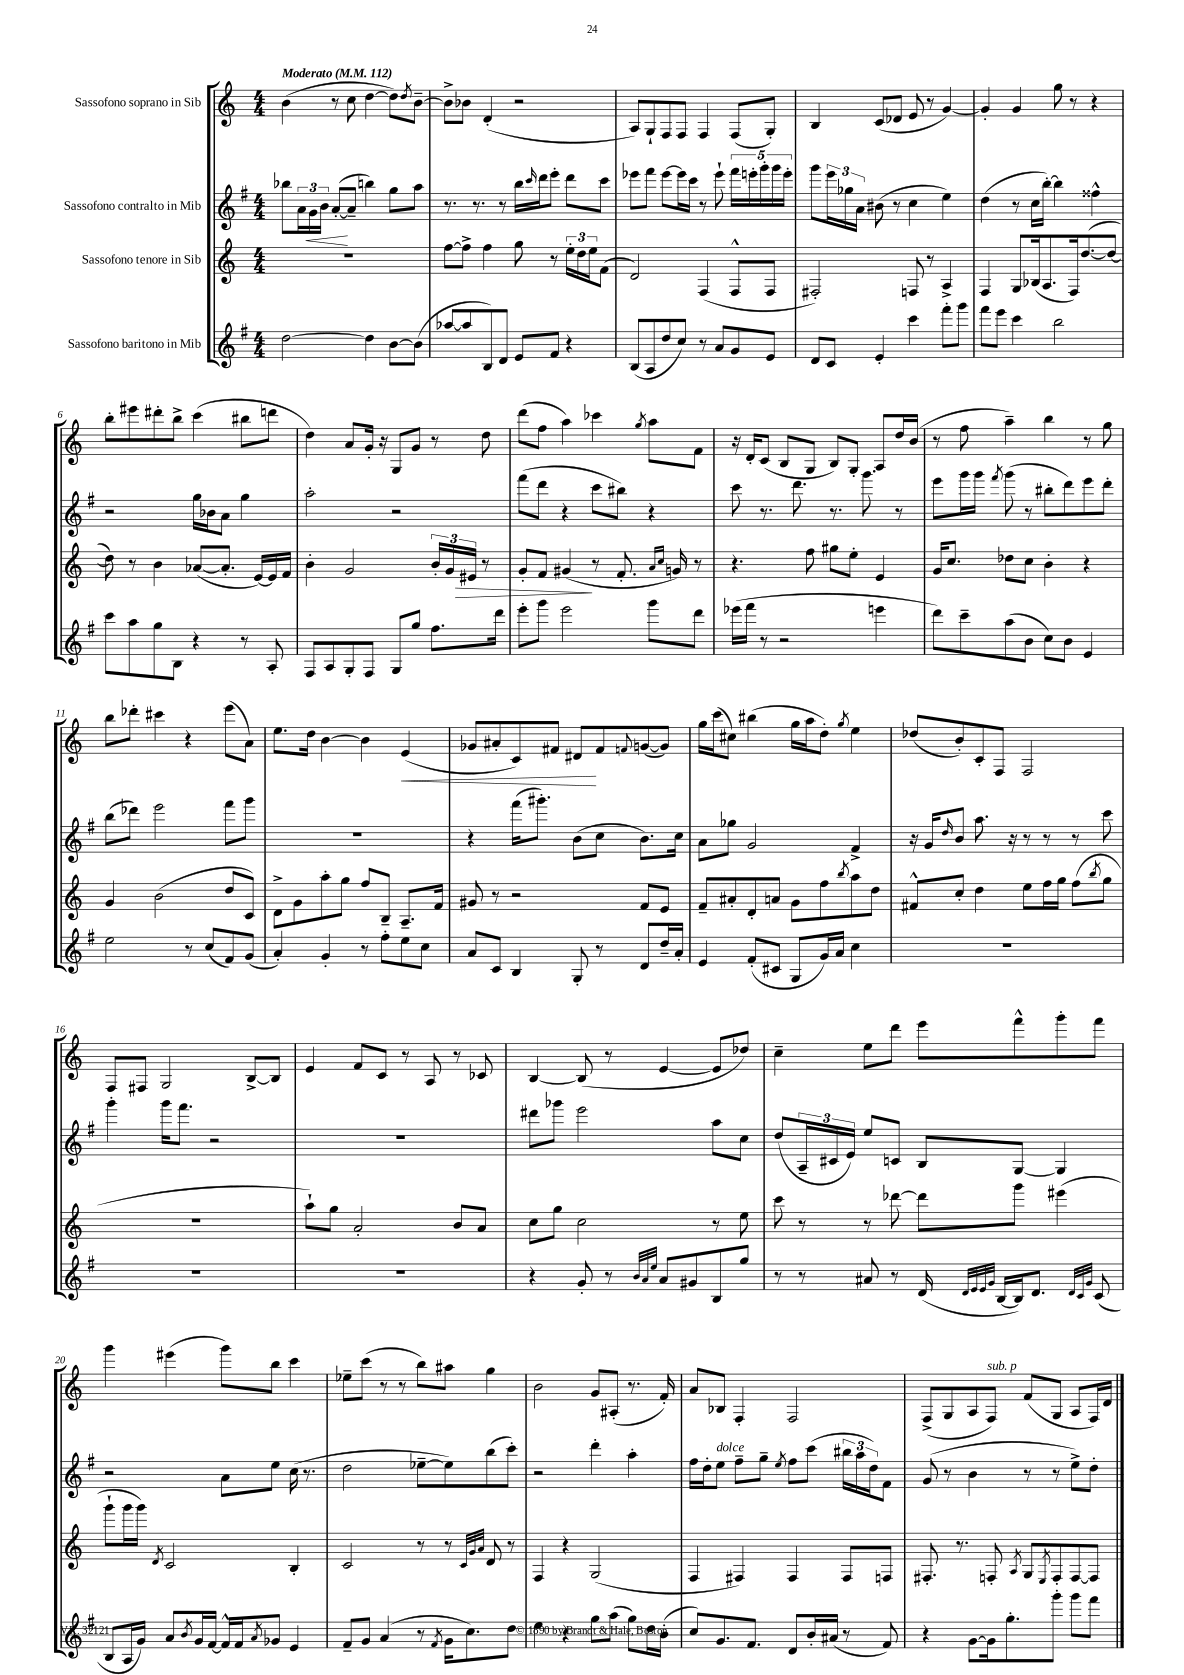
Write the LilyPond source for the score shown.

<<
\new StaffGroup <<
\new Staff = "s0" \with { instrumentName = "Sassofono soprano in Sib" } {
    \clef treble \key c \major \numericTimeSignature \time 4/4 \tempo "Moderato" 4 = 112
    b'4( r8 c''8 d''4~ d''8) \acciaccatura { d''8 } b'8~-- |
    b'8-> bes'8 d'4-.( r2 |
    a8) g8-! f8 f8 f4 f8( g8-.) |
    b4 c'8( des'8 e'8 r8 g'4~) |
    g'4-. g'4 g''8 r8 r4 |
    b''8-. eis'''8 dis'''8-. b''8-> c'''4( bis''8 d'''8 |
    d''4) a'8 g'16-. r16 g8 g'8 r8 d''8 |
    d'''8( f''8 a''4) ces'''4 \acciaccatura { g''8 } a''8 f'8 |
    r16 d'16-. c'8( b8 g8 b8) g8-. a8 d''16 b'16( |
    r8 f''8 a''4--) b''4 r8 g''8 |
    b''8 des'''8-. cis'''4 r4 e'''8( a'8) |
    e''8. d''16 b'4~ b'4 e'4\<( |
    ges'8 ais'8-. c'8) fis'8 dis'8\! fis'8 \appoggiatura { f'8 } g'8~( g'8) |
    g''16 c'''16( cis''8) bis''4( g''16 a''16 d''8-.) \acciaccatura { g''8 } e''4 |
    des''8( b'8-.) c'8-. f8 f2 |
    f8 fis8 g2 b8~-> b8 |
    e'4 f'8 c'8 r8 a8 r8 ces'8 |
    b4~ b8( r8 e'4~ e'8 des''8) |
    c''4-- e''8 d'''8 e'''8 f'''8-^ g'''8-. f'''8 |
    g'''4 eis'''4( g'''8) b''8 c'''4 |
    ees''8-- c'''8( r8 r8 b''8) ais''8 g''4 |
    b'2 g'8 ais8-.( r8. f'16-.) |
    a'8 bes8 f4-. f2 |
    f8->( g8 a8 f8^\markup { \italic "sub. p" }) f'8( g8 a8 f16) d'16 \bar "|." |
}
\new Staff = "s1" \with { instrumentName = "Sassofono contralto in Mib" } {
    \clef treble \key g \major \numericTimeSignature \time 4/4
    bes''8 \tuplet 3/2 { a'16 g'16\< b'16 } a'8~-.\!( a'8-- b''4) g''8 a''8 |
    r8. r8. r8 b''16 \grace { c'''16 } d'''16 e'''8-. d'''8 c'''8 |
    ees'''8 fis'''8 ees'''8~ ees'''16 c'''16 r8 ees'''8-! \tuplet 5/4 { fis'''16 e'''16-. g'''16-. g'''16 e'''16-. } |
    g'''8 \tuplet 3/2 { e'''16 ges''16 a'16 } bis'8( r8 c''4 e''4) |
    d''4( r8 c''16 b''16~-.) b''4 fisis''4-^ |
    r2 g''16 bes'16 a'8 g''4 |
    a''2-. r2 |
    fis'''8( d'''8 r4 c'''8 bis''8) r4 |
    c'''8 r8. d'''8. r8. g'''8. r8 |
    e'''8 g'''16 g'''16 \acciaccatura { fis'''8 } g'''8( r8 bis''8-. d'''8) e'''8 d'''8-. |
    b''8( des'''8) e'''2 fis'''8 g'''8 |
    R1 |
    r4 fis'''16( gis'''8.-.) b'8( c''8 b'8.) c''16 |
    a'8 ges''8 g'2 fis'4-> |
    r16 g'16 \grace { d''16 } b'8 a''8. r16 r8 r8 r8 c'''8 |
    g'''4-. g'''16 fis'''8. r2 |
    R1 |
    dis'''8 ges'''8 e'''2 a''8 c''8 |
    d''8( \tuplet 3/2 { a16-- cis'16 e'16) } e''8 c'8 b8 g8~ g4 |
    r2 a'8 e''8 c''16( r8. |
    d''2 ees''8~-- ees''8) b''8( c'''8-.) |
    r2 d'''4-. a''4-. |
    fis''16 d''16-. e''8^\markup { \italic "dolce" } fis''8-- g''8-- \acciaccatura { e''8 } fis''8 c'''8( \tuplet 3/2 { bis''16 a''16 d''16) } fis'8 |
    g'8( r8 b'4 r8 r8 e''8->) d''8-. \bar "|." |
}
\new Staff = "s2" \with { instrumentName = "Sassofono tenore in Sib" } {
    \clef treble \key c \major \numericTimeSignature \time 4/4
    R1 |
    f''8~ f''8-> f''4 g''8 r8 \tuplet 3/2 { e''16-. d''16 e''16 } f'8( |
    d'2) f4( f8-^ f8 |
    fis2-.) f8 r8 a4-> |
    f4 g8 bes16( a8. f16) d''8.~( d''8~ |
    d''8) r8 b'4 aes'8~( aes'8.-. e'16~) e'16 f'16 |
    b'4-. g'2 \tuplet 3/2 { b'16-. g'16 eis'16\> } r8 |
    g'8-. f'8 gis'4\!( r8 f'8.-. \grace { a'16 c''16 } g'16) r8 |
    r4. f''8 gis''8 e''8-. e'4 |
    g'16 c''8. des''8 c''8 b'4-. r4 |
    g'4 b'2( d''8 c'8) |
    d'8-> g'8 a''8-. g''8 f''8 b8-- a8.-- f'16 |
    gis'8 r8 r2 f'8 e'8 |
    f'8-- ais'8-. d'8-. a'8 g'8 f''8 \acciaccatura { b''8 } a''8 d''8 |
    fis'8-^ c''8-. d''4 e''8 f''16 g''16 f''8( \acciaccatura { b''8 } g''8 |
    R1 |
    a''8-!) g''8 a'2-. b'8 a'8 |
    c''8 g''8 c''2 r8 e''8 |
    c'''8 r8 r8 des'''8~ des'''8 g'''8 eis'''4( |
    g'''8-! g'''16 g'''16) \acciaccatura { d'8 } c'2 b4-. |
    c'2 r8 r8 \grace { c'32 g'32 a'32 } d'8 r8 |
    f4 r4 g2( |
    f4 fis4) fis4 fis8 f8 |
    fis8.-. r8. f8-. \acciaccatura { a8 } g8 \acciaccatura { e8 } f8-. f8~ f8 \bar "|." |
}
\new Staff = "s3" \with { instrumentName = "Sassofono baritono in Mib" } {
    \clef treble \key g \major \numericTimeSignature \time 4/4
    d''2~ d''4 b'8~ b'8( |
    aes''8~ aes''8 b8) d'8 e'8 fis'8 r4 |
    b8( a8 d''8 c''8) r8 a'8 g'8 e'8 |
    d'8 c'8 e'4-. c'''4 fis'''8-. g'''8 |
    fis'''8 e'''8 c'''4 b''2 |
    c'''8 a''8 g''8 b8 r4 r8 a8-. |
    fis8 a8 g8-. fis8 g8 g''8 fis''8. d'''16 |
    e'''8-. g'''8 e'''2 g'''8 d'''8 |
    ees'''16( fis'''16 r8 r2 e'''4 |
    d'''8) c'''8-- a''8( b'8 c''8) b'8 e'4 |
    e''2 r8 c''8( fis'8) g'8( |
    a'4-.) g'4-. r8 fis''8-. e''8 c''8 |
    a'8 c'8 b4 g8-. r8 d'8 d''16-- a'16-. |
    e'4 fis'8-.( cis'8 g8 g'16) a'16 c''4 |
    R1 |
    R1 |
    R1 |
    r4 g'8-. r8 \grace { b'32 a'32 e''32 } a'8 gis'8 b8 g''8 |
    r8 r8 ais'8 r8 d'16( \grace { d'32 e'32 e'32 g'32 } b16~ b16) d'8. \grace { d'32 c'32 g'32 } c'8( |
    b8 a16 g'16) a'8 \acciaccatura { b'8 } g'16 fis'16~ fis'16-^ fis'16 \acciaccatura { a'8 } ges'8 e'4 |
    fis'8-- g'8 a'4( r8 \acciaccatura { fis'8 } g'16 c''8.) d''8 |
    e''4 r4 g''8 a''8( g''8) d''16 b'16-.( |
    c''8) g'8. fis'8. d'8 b'16-. ais'16( r8 fis'8) |
    r4 g'8~ g'16 g''8.-. g'''8-. g'''8 fis'''8 \bar "|." |
}
>>
>>
